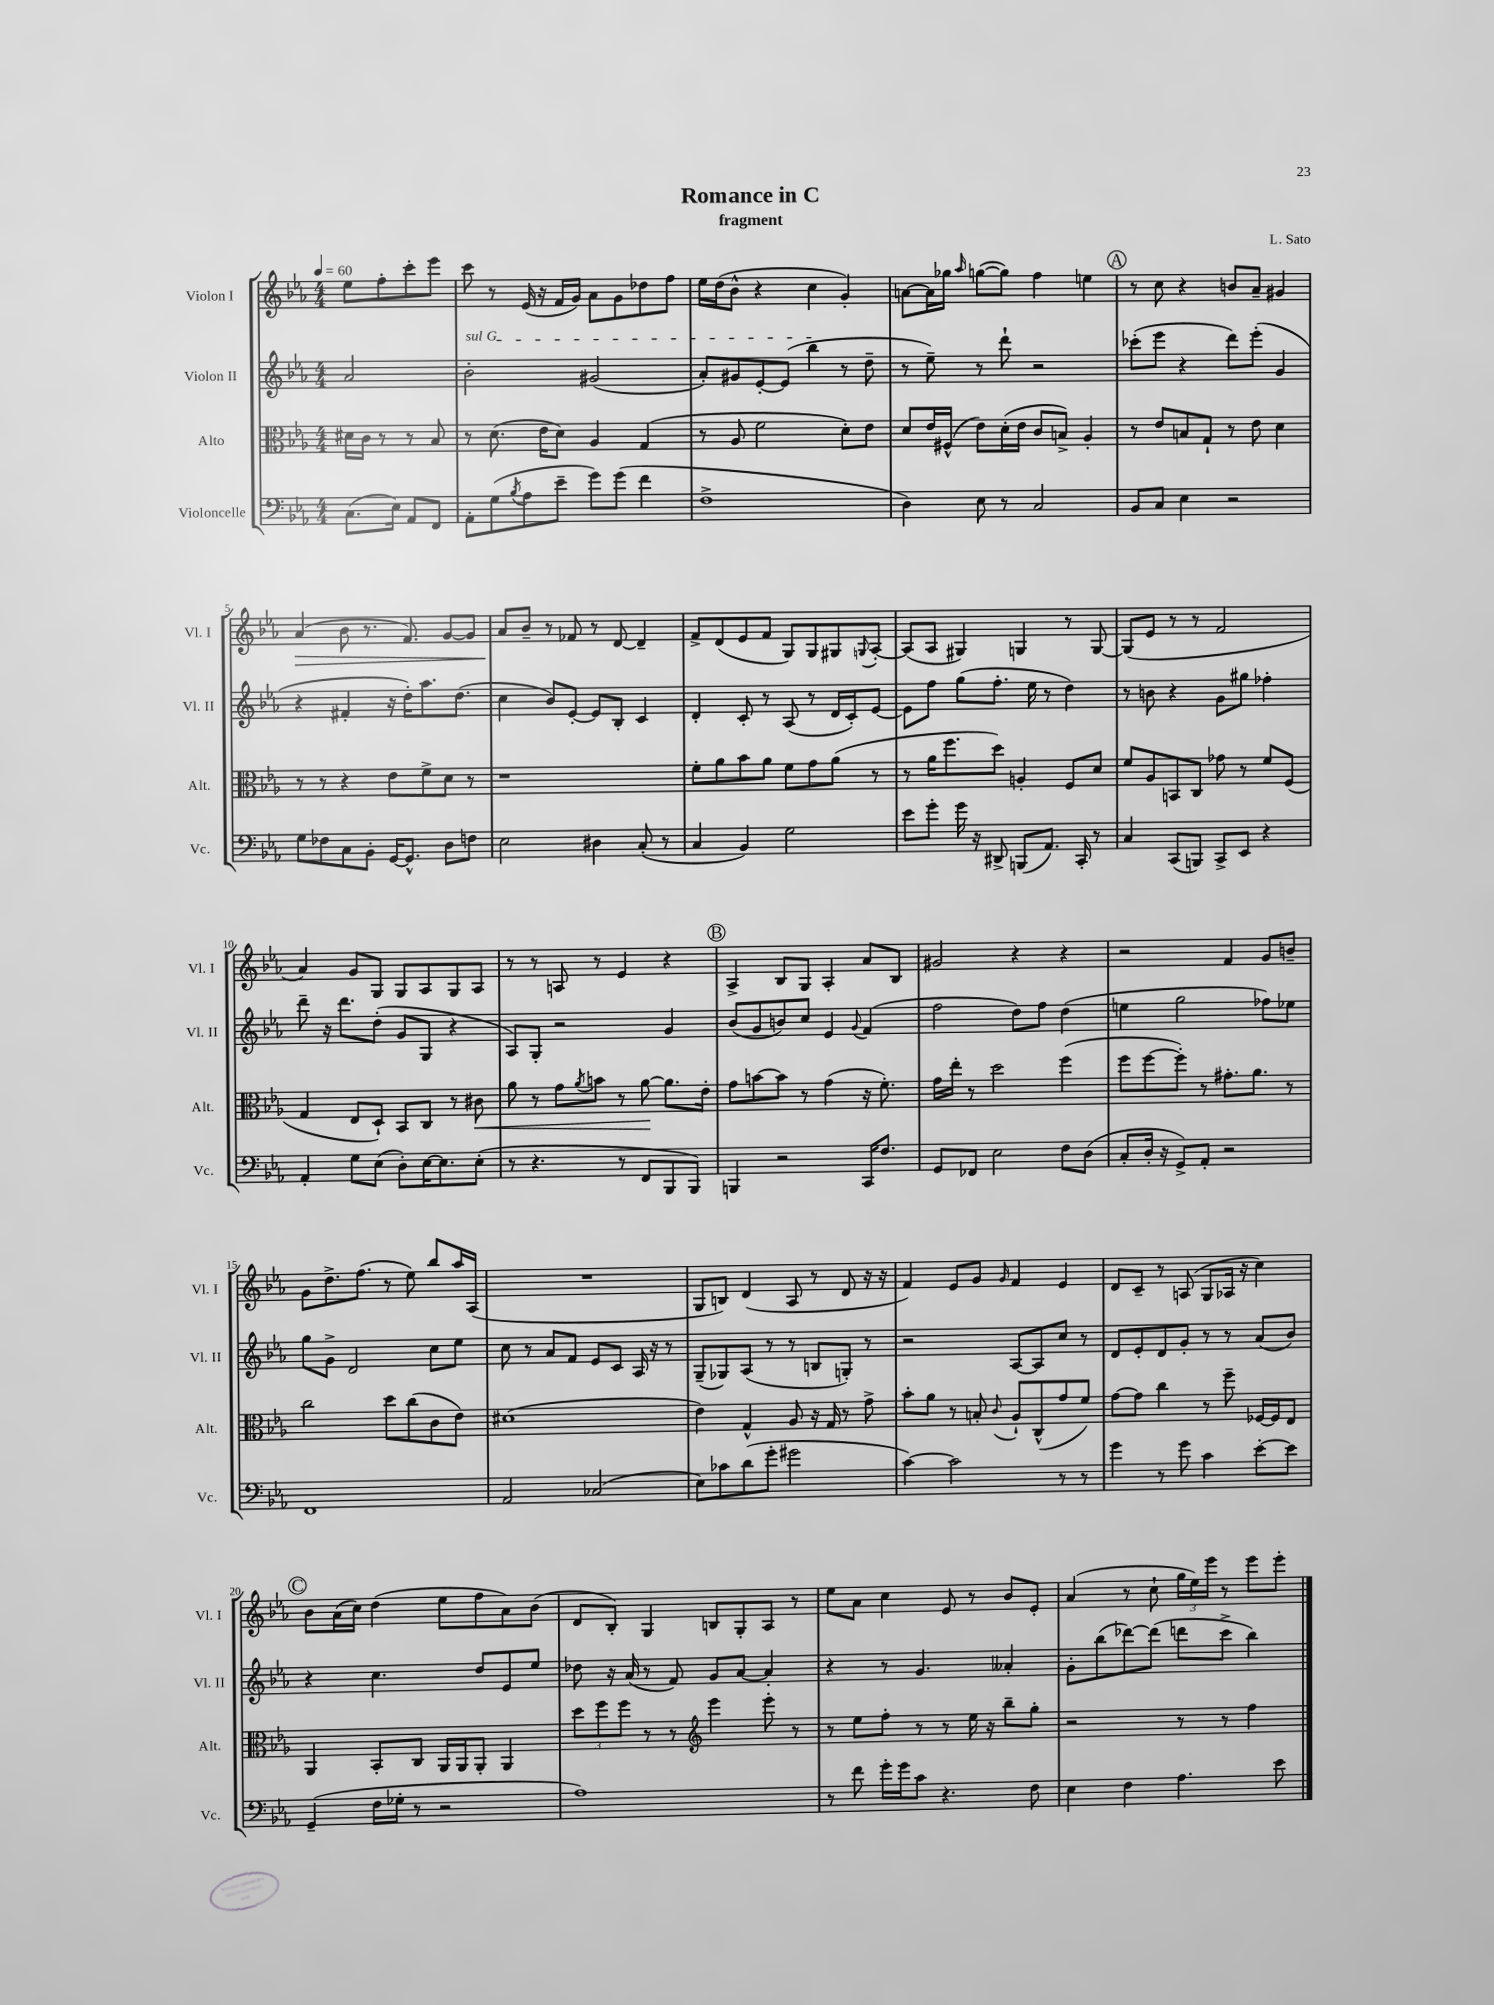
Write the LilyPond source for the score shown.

\header { title = "Romance in C" composer = "L. Sato" subtitle = "fragment" }
<<
\new StaffGroup <<
\new Staff = "s0" \with { instrumentName = "Violon I" shortInstrumentName = "Vl. I" } {
    \clef treble \key ees \major \numericTimeSignature \time 4/4 \partial 2 \tempo 4 = 60
    ees''8 f''8-. c'''8-. ees'''8 |
    c'''8 r8 ees'16( r16 f'16 g'16) aes'8 g'8 des''8 f''8 |
    ees''16 d''16( bes'8-^ r4 c''4 g'4-.) |
    a'8~ a'16 ges''16 \grace { aes''16 } g''8~( g''8) f''4 e''4 |
    \mark \markup { \circle "A" } r8 c''8 r4 b'8 aes'8-- gis'4 |
    aes'4\>( bes'8 r8. f'8.) g'8~ g'8 |
    aes'8\! bes'8-- r8 fes'8 r8 d'8~ d'4-- |
    f'8-> d'8( ees'8 f'8 g8) g8 gis8 \appoggiatura { g8 } aes8~-. |
    aes8( aes8 gis4) g4 r8 g8~ |
    g8( ees'8 r8 r8 f'2 |
    aes'4) g'8 g8 g8 aes8 g8 aes8 |
    r8 r8 a8 r8 ees'4 r4 |
    \mark \markup { \circle "B" } aes4-> bes8 g8 aes4-. aes'8 bes8 |
    gis'2 r4 r4 |
    r2 f'4 g'8 b'8-- |
    g'8 d''8.-> f''8.( r8 ees''8) bes''8 aes''16 aes16( |
    R1 |
    g8 b8) d'4( aes8 r8 d'8 r16 r16 |
    f'4) ees'8 g'8 \grace { g'16 } f'4 ees'4 |
    d'8 c'8-- r8 a8( g8 aes16 r16 c''4) |
    \mark \markup { \circle "C" } bes'8 aes'16( c''16) d''4( ees''8 f''8 aes'8) bes'8( |
    d'8 bes8-.) g4 b8 g8-. aes8 r8 |
    ees''8 aes'8 c''4 ees'8 r8 bes'8 ees'8-. |
    aes'4( r8 c''8-! \tuplet 3/2 { g''16 ees''16) ees'''16 } r8 ees'''8 ees'''8-. \bar "|." |
}
\new Staff = "s1" \with { instrumentName = "Violon II" shortInstrumentName = "Vl. II" } {
    \clef treble \key ees \major \numericTimeSignature \time 4/4 \partial 2
    aes'2 |
    \once \override TextSpanner.bound-details.left.text = \markup { \italic "sul G" } bes'2-.\startTextSpan gis'2( |
    aes'8-.) gis'8 ees'8~-. ees'8( bes''4\stopTextSpan r8 d''8-- |
    r8 ees''8--) r8 d'''8-! r2 |
    \mark \markup { \circle "A" } ces'''8-.( ees'''8 r4 d'''8) ees'''8-.( g'4 |
    r4 fis'4-. r16 d''16-.) aes''8. d''8.( |
    c''4 bes'8) ees'8~-. ees'8 bes8-. c'4 |
    d'4-. c'8-. r8 aes8( r8 d'16 c'16-.) ees'8~ |
    ees'8 f''8 g''8( f''8.-. ees''16 r8 d''4) |
    r8 b'8 r4 g'8 gis''8 fes''4-. |
    d'''8-- r16 d'''8. d''8-.( g'8 g8 r4 |
    aes8) g8-. r2 g'4 |
    \mark \markup { \circle "B" } bes'8( g'8 b'8) c''8 ees'4 \appoggiatura { g'8 } f'4( |
    f''2 d''8) f''8 d''4( |
    e''4 g''2 fes''8) ees''8 |
    g''8 g'8-> d'2 c''8 ees''8 |
    c''8 r8 aes'8 f'8 ees'8 c'8 aes16 r16 r8 |
    g8--( ges8) aes8( r8 r8 b8 g8-.) r8 |
    r2 aes8~ aes8 c''8 r8 |
    d'8 ees'8-. d'8 g'8-. r8 r8 aes'8( bes'8) |
    \mark \markup { \circle "C" } r4 c''4. d''8 ees'8 ees''8 |
    des''8 r16 aes'16( r8 f'8) g'8 aes'8~ aes'4-. |
    r4 r8 g'4. aeses'4-. |
    g'8-. bes''8( des'''8~) des'''8( d'''8 c'''8-> bes''4) \bar "|." |
}
\new Staff = "s2" \with { instrumentName = "Alto" shortInstrumentName = "Alt." } {
    \clef alto \key ees \major \numericTimeSignature \time 4/4 \partial 2
    dis'16 c'16 r8 r8 bes8 |
    r8 d'8.( ees'16 d'8) aes4 g4( |
    r8 aes8 f'2 d'8-.) ees'8 |
    d'8 ees'16 fis16-^( ees'8) d'16-.( ees'16 c'8 b8->) aes4-. |
    \mark \markup { \circle "A" } r8 ees'8 b8 g8-! r8 ees'8 d'4 |
    r8 r8 r4 ees'8 f'8-> d'8 r8 |
    r1 |
    f'8-. aes'8 bes'8 aes'8 f'8 g'8 aes'8( r8 |
    r8 aes'16 f''8. d''8) a4-. f8 d'8 |
    f'8 aes8 b,8 c8 ges'8 r8 f'8 f8( |
    g4 ees8 d8-!) bes,8 c8 r8 cis'8\< |
    aes'8 r8 g'8 \acciaccatura { aes'8 } b'8 r8 aes'8~\! aes'8. ees'16-. |
    \mark \markup { \circle "B" } g'8 b'8~ b'8 r8 g'4( r16 f'8.-.) |
    g'16 ees''16-. r8 d''2 f''4( |
    f''8 f''8~ f''8-.) r8 gis'8.-. aes'8. r8 |
    c''2 d''8 c''8( c'8 ees'8) |
    dis'1( |
    ees'4) g4-^ aes8 r16 g16 r8 g'8-> |
    bes'8-. aes'8 r8 b8-. \appoggiatura { c'8 } aes8-! c8-^( g'8 f'8) |
    g'8~ g'8 c''4 r8 f''8-- fes16~ fes16 ees8 |
    \mark \markup { \circle "C" } aes,4 bes,8-. c8 aes,16 aes,16 aes,8-. aes,4 |
    \tuplet 3/2 { d''8 f''8 f''8 } r8 r8 \clef treble ees'''4 ees'''8-. r8 |
    r8 ees''8 f''8-. r8 r8 ees''16 r16 bes''8-- g''8-. |
    r2 r8 r8 f''4 \bar "|." |
}
\new Staff = "s3" \with { instrumentName = "Violoncelle" shortInstrumentName = "Vc." } {
    \clef bass \key ees \major \numericTimeSignature \time 4/4 \partial 2
    c8.( ees16) aes,8 f,8 |
    aes,8-. g8( \acciaccatura { bes8 } aes8 ees'8-- g'8) g'8( f'4 |
    f1-> |
    d4) ees8 r8 c2 |
    \mark \markup { \circle "A" } bes,8 c8 ees4 r2 |
    g8 fes8 c8 bes,8-. g,16~ g,8.-^ d8 f8 |
    ees2 dis4 c8-.( r8 |
    c4 bes,4) g2 |
    ees'8 g'8-. g'16 r16 dis,8-> b,,8( aes,8.) c,16-. r8 |
    c4 c,8( b,,8) c,8-> ees,8 r4 |
    aes,4-. g8 ees8( d8-.) ees16~ ees8. ees8-.( |
    r8 r4. r8 f,8 bes,,8 bes,,8) |
    \mark \markup { \circle "B" } b,,4 r2 c,16 f8. |
    g,8 fes,8 ees2 f8 d8( |
    c8-. d16-. r16 g,8->) aes,8-. r2 |
    f,1 |
    aes,2 ces2( |
    ees8) ces'8 d'8( g'8-. gis'2 |
    c'4~) c'2 r8 r8 |
    g'4 r8 g'8 c'4 ees'8~-. ees'8 |
    \mark \markup { \circle "C" } g,4--( f16 ges16-. r8 r2 |
    aes1) |
    r8 f'8 g'16-. g'16 c'8 r4. f8 |
    ees4 f4 aes4. ees'8 \bar "|." |
}
>>
>>
